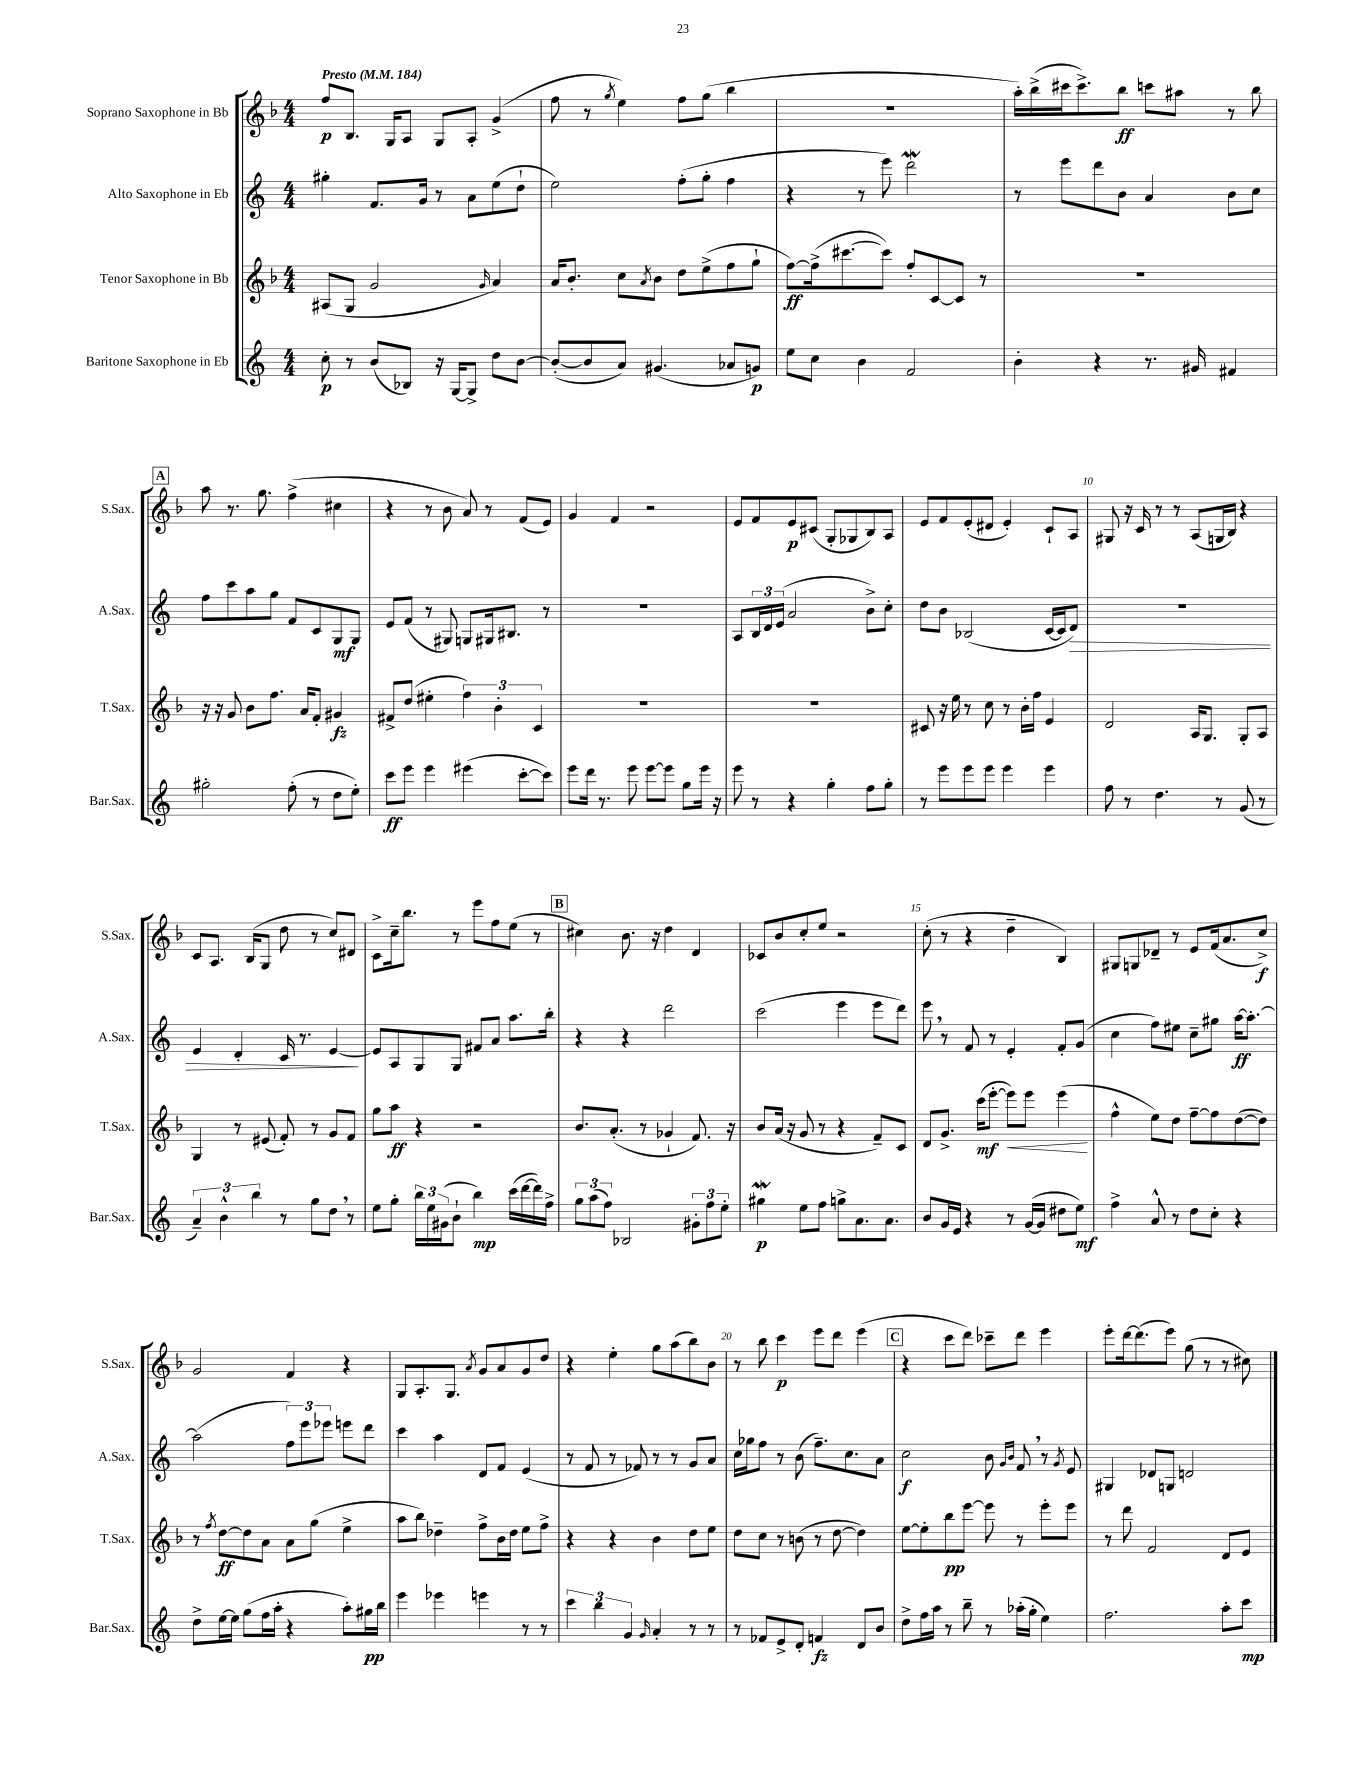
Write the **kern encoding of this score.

**kern	**kern	**kern	**kern
*staff4	*staff3	*staff2	*staff1
*clefG2	*clefG2	*clefG2	*clefG2
*k[]	*k[b-]	*k[]	*k[b-]
*M4/4	*M4/4	*M4/4	*M4/4
*MM184	*MM184	*MM184	*MM184
8cc'	(8A#	4gg#'	8ff
8r	8G	.	8.B-
(8b	2g	8.f	.
.	.	.	16G
8B-)	.	.	8A
.	.	16g	.
16r	.	8r	8G
[16G	.	.	.
8G^]	.	8a	8A'
.	16qqg	.	.
8dd	4a)	(8ee	(4g^
[8b	.	8dd`	.
=	=	=	=
(8b'_	16a	2ee)	8ff
.	8.b-'	.	.
8b]	.	.	8r
.	.	.	8qgg
8a)	8cc	.	4ee)
.	8qa	.	.
(4.g#	8b-	.	.
.	8dd	(8ff'	8ff
.	(8ee^	8gg'	(8gg
8a-	8ff	4ff	4bb-
8g)	8gg`	.	.
=	=	=	=
8ee	[8ff)	4r	1r
8cc	(16ff^]	.	.
.	[8.ccc#	.	.
4b	.	8r	.
.	8ccc#])	8eee)	.
2f	8ff'	2ddd	.
.	[8c	.	.
.	8c]	.	.
.	8r	.	.
=	=	=	=
4b'	1r	8r	16aa')
.	.	.	(16bb-^
.	.	8eee	16ccc#
.	.	.	8.ccc#^)
4r	.	8ddd	.
.	.	8b	8bb-
8.r	.	4a	8ccc
.	.	.	8aa#
16g#	.	.	.
4f#	.	8b	8r
.	.	8cc	8bb-
=	=	=	=
2gg#'	16r	8ff	8aa
.	16r	.	.
.	8g	8ccc	8.r
.	8b-	8aa	.
.	.	.	8.gg
.	8.ff	8gg	.
(8ff'	.	8f	(4ff^
.	16a	.	.
8r	8f'	8c	.
8dd	4g#	8G	4cc#
8ee')	.	8G	.
=	=	=	=
8ccc	8f#^	8e	4r
8eee	(8dd	(8f	.
4eee	4ee#'	8r	8r
.	.	8G#)	8b-
(4eee#	6ff)	8G	8a)
.	.	16G#	8r
.	6b-'	.	.
.	.	8.B#	.
[8ccc'	.	.	(8f
.	6c	.	.
8ccc])	.	8r	8e)
=	=	=	=
8eee	1r	1r	4g
16ddd	.	.	.
8.r	.	.	.
.	.	.	4f
8eee	.	.	.
[8eee	.	.	2r
8eee]	.	.	.
8gg	.	.	.
16eee	.	.	.
16r	.	.	.
=	=	=	=
8eee	1r	8A	8e
8r	.	24B	8f
.	.	24d	.
.	.	(24e	.
4r	.	2a	8e
.	.	.	(8c#
4gg'	.	.	8G'
.	.	.	8G-
8ff	.	8b^)	8B-)
8gg'	.	8cc'	8A
=	=	=	=
8r	8c#	8dd	8e
8eee	16r	8b	8f
.	16ee	.	.
8eee	8r	(2B-	(8e'
8eee	8cc	.	8d#
4eee	8r	.	4e')
.	16b-'	.	.
.	16ff	.	.
4eee	4e	[16c	8c`
.	.	16c]	.
.	.	8d)	8A
=	=	=	=
8ff	2d	1r	8G#
8r	.	.	16r
.	.	.	16c
4.dd	.	.	8r
.	.	.	8r
.	16A	.	(8A
.	8.G	.	.
8r	.	.	16G
.	.	.	16B-)
(8g	8G'	.	4r
8r	8A	.	.
=	=	=	=
6a~)	4G	4e	8c
.	.	.	8.A
6b^^	.	.	.
.	8r	4d'	.
.	.	.	(16B-
6bb	.	.	.
.	(8e#	.	8G
8r	8f')	16c	8dd
.	.	8.r	.
8gg	8r	.	8r
8dd	8g	[4e	8cc)
8r	8f	.	8d#
=	=	=	=
8ee	8gg	8e]	8c^
8gg'	8aa	8A	16cc~
.	.	.	8.bb-
24bb	4r	8G	.
24ee	.	.	.
(24g#	.	.	.
8b`	.	8G	8r
4bb)	2r	8f#	8eee
.	.	8a	8ff
(16ccc	.	8.aa	(8ee
[16ddd	.	.	.
16ddd])	.	.	8r
16ff^	.	16bb'	.
=	=	=	=
12gg	8.b-	4r	4cc#)
(12aa	.	.	.
12ff)	.	.	.
.	(8.a'	.	.
2B-	.	4r	8.b-
.	8r	.	.
.	.	.	16r
.	4g-`	2ddd	4dd
12g#'	8.f)	.	4d
12ff	.	.	.
12ee'	.	.	.
.	16r	.	.
=	=	=	=
4gg#	8b-	(2ccc	8c-
.	(16a	.	8b-
.	16r	.	.
8ee	8g	.	8cc'
8ff	8r	.	8ee
8gg^	4r	4eee	2r
8.a	.	.	.
.	8f~)	8eee	.
8.a	.	.	.
.	8c	8ddd)	.
=	=	=	=
8b	8d	8eee	(8cc'
16g	8.g^	8r	8r
16e	.	.	.
4r	.	8f	4r
.	(16ccc	.	.
.	[8eee'	8r	.
8r	8eee])	4e'	4dd~
([16g	8eee	.	.
16g]	.	.	.
8dd#	(4eee	8f'	4B-)
8ee)	.	(8g	.
=	=	=	=
4ff^	4ff^^	4cc	8G#
.	.	.	8G
8a^^	8ee)	8ff)	8d-~
8r	8dd	8ee#	8r
8dd	[8ff~	8cc~	8e
8cc'	8ff]	8gg#	(16f
.	.	.	8.a
4r	([8dd	[16aa	.
.	.	8.aa'_	.
.	8dd])	.	8cc^)
=	=	=	=
8dd^	8r	(2aa]	2g
.	8qff	.	.
[16ee	[8dd	.	.
16ee]	.	.	.
(8gg	8dd]	.	.
16ff	8a	.	.
16aa'	.	.	.
4r	8a	12ff)	4f
.	.	12eee	.
.	(8gg	.	.
.	.	12eee-	.
8aa')	4ee^	8eee	4r
16gg#	.	8ddd	.
16bb	.	.	.
=	=	=	=
4eee	8aa	4ccc	8G
.	8bb-)	.	8.A'
4eee-	4dd-~	4aa	.
.	.	.	8.G
.	.	.	8qa
4eee	8ff^	8d	8g
.	16b-	8f	8a
.	16dd-	.	.
8r	8ee	(4e	8g
8r	8ff^	.	8dd
=	=	=	=
6ccc	4r	8r	4r
.	.	8f	.
6bb	.	.	.
.	4r	8r	4ee'
6g	.	.	.
.	.	8f-)	.
16qqg	.	.	.
4a'	4b-	8r	8gg
.	.	8r	(8aa
8r	8dd	8g	8bb-)
8r	8ee	8a	8b-
=	=	=	=
8r	8dd	16cc	8r
.	.	16gg-	.
8f-	8cc	8ff	8bb-
8e^	8r	8r	4ccc
8d'	(8b	(8b	.
4f	8r	8.ff~)	8eee
.	[8dd	.	8ddd
.	.	8.cc	.
8d	4dd])	.	(4eee
8b	.	8a	.
=	=	=	=
8dd^	[8ee	2cc	4r
16ff	8ee']	.	.
16aa	.	.	.
8r	8bb-	.	8ccc
8bb~	[8eee	.	8ddd)
8r	8eee]	8b	8ccc-~
.	.	16qqg	.
.	.	16qqb	.
(16aa-'	8r	8f	8ddd
16gg'	.	.	.
4ee)	8eee'	8r	4eee
.	.	8qg	.
.	8eee	8e	.
=	=	=	=
2.ff	8r	4G#	8eee'
.	8ddd	.	[16ddd
.	.	.	(8.ddd]
.	2f	8d-	.
.	.	8G	8eee)
.	.	2d	(8gg
.	.	.	8r
8aa'	8d	.	8r
8ccc	8e	.	8cc#)
==	==	==	==
*-	*-	*-	*-
